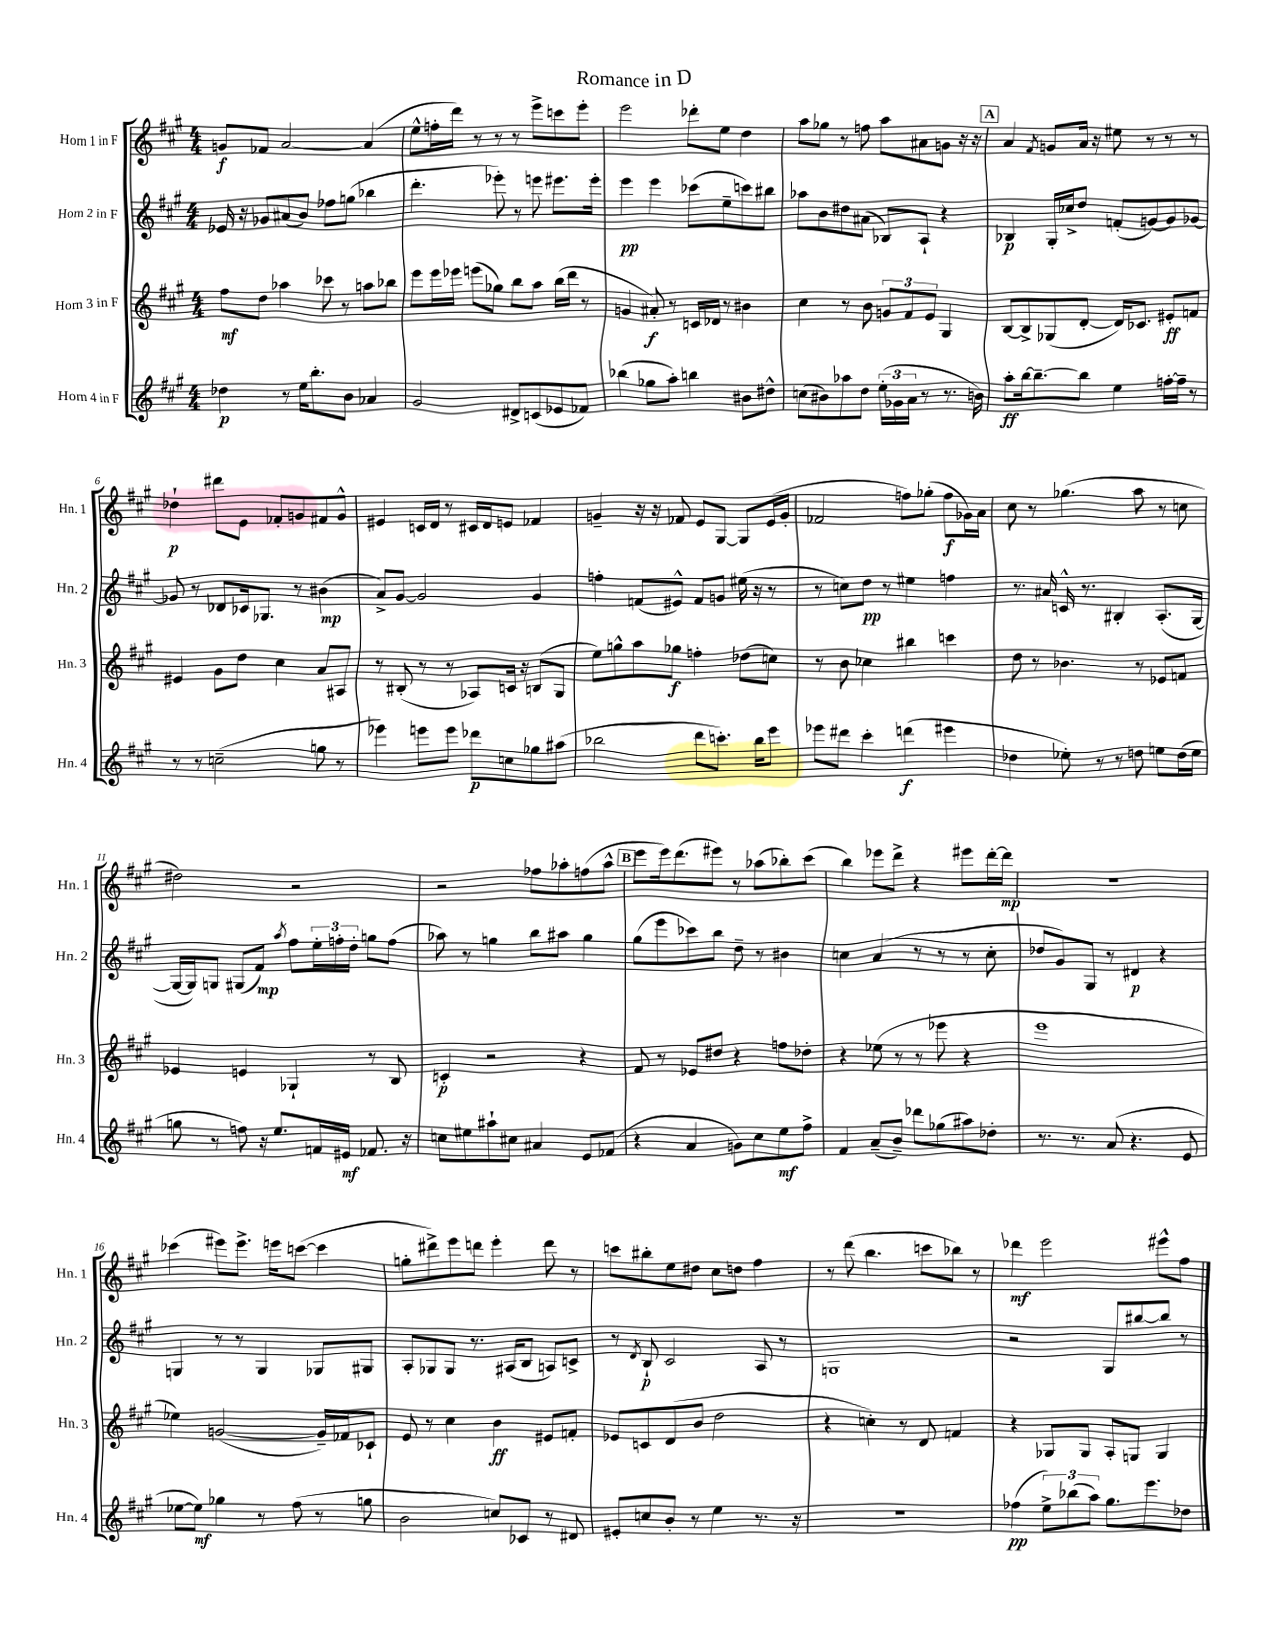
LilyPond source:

\header { title = "Romance in D" }
<<
\new StaffGroup <<
\new Staff = "s0" \with { instrumentName = "Horn 1 in F" shortInstrumentName = "Hn. 1" } {
    \clef treble \key a \major \numericTimeSignature \time 4/4
    g'8\f fes'8 a'2~ a'4( |
    e''8-^ f''16-. d'''16) r8 r8 r8 e'''8-> c'''8 e'''8-. |
    e'''2 des'''8-. e''8 d''4 |
    a''8 ges''8 r8 f''8 a''8 ais'8 g'8 r16 r16 |
    \mark \markup { \box "A" } a'4 \acciaccatura { fis'8 } g'8 a'16 r16 eis''8 r8 r8 r8 |
    des''4-!\p dis'''8 e'8 fes'8-. g'8 fis'8 g'8-^ |
    eis'4 c'16 d'16 r8 cis'16 d'16 e'8 fes'4 |
    g'4-- r16 r16 fes'8 e'8 gis8~ gis8 e'16( g'16-. |
    fes'2 f''8) ges''8-.( f''8\f ges'16) a'16 |
    cis''8 r8 ges''4.( a''8 r8 c''8 |
    dis''2) r2 |
    r2 fes''8 aes''8-. f''8( aes''8-^ |
    \mark \markup { \box "B" } e'''8 e'''16) d'''8.( eis'''8) r8 aes''8( bes''8-.) cis'''8( |
    b''4) ees'''8 d'''8-> r4 eis'''8 d'''16~-. d'''16\mp |
    R1 |
    ces'''4( eis'''8) eis'''8.-> e'''16 c'''8~( c'''4 |
    g''8-. dis'''8->) e'''8 d'''8 e'''4-. d'''8 r8 |
    c'''8 bis''8-. e''8 dis''8 cis''8 d''8 fis''4 |
    r8 d'''8( b''4. c'''8 bes''8) r8 |
    des'''4\mf e'''2 eis'''8-^ fis''8 \bar "|." |
}
\new Staff = "s1" \with { instrumentName = "Horn 2 in F" shortInstrumentName = "Hn. 2" } {
    \clef treble \key a \major \numericTimeSignature \time 4/4
    ees'16 r16 ges'8 ais'8( b'8) fes''8 g''8( bes''4 |
    d'''4.-. ees'''8-.) r8 e'''8 eis'''8. eis'''16-. |
    e'''4\pp e'''4 ces'''8( e''8-- c'''8) bis''8 |
    aes''8 b'8 dis''8 ais'8( bes8) a8-! r4 |
    \mark \markup { \box "A" } bes4\p gis16-. ces''16-> d''8 f'8-.( g'8~) g'8 ges'8~ |
    ges'8 r8 des'8 ces'16 ges8. r8 bis'4\mp( |
    a'8->) gis'8~ gis'2 gis'4 |
    f''4-. f'8( eis'8-^) f'8 g'8 eis''16( r16 r8 |
    r8 c''8) d''8\pp r8 eis''4 f''4 |
    r8. ais'16 c'16-^ r8. bis4-. a8.-.( gis16~ |
    gis16~ gis16) g8 gis8( fis'8\mp) \acciaccatura { a''8 } fis''8 \tuplet 3/2 { e''16-. f''16-. d''16-. } g''8 f''8( |
    aes''8) r8 g''4 b''8 ais''8 g''4 |
    \mark \markup { \box "B" } gis''8( e'''8 ces'''8) b''8 d''8-- r8 bis'4 |
    c''4 a'4( r8 r8 r8 c''8-. |
    des''8 gis'8) gis8 r8 dis'4\p r4 |
    g4 r8 r8 g4 ges8 gis8 |
    a8-. ges8 ges8 r8. ais16( b8 a8) c'8-> |
    r8 \acciaccatura { d'8 } b8-!\p cis'2 a8 r8 |
    g1 |
    r2 gis8 bis''8~ bis''8 r8 \bar "|." |
}
\new Staff = "s2" \with { instrumentName = "Horn 3 in F" shortInstrumentName = "Hn. 3" } {
    \clef treble \key a \major \numericTimeSignature \time 4/4
    fis''8\mf d''8 aes''4 ces'''8 r8 a''8 bes''8 |
    e'''8 e'''16 ees'''16 e'''8( ges''8) b''8 a''8 b''16( d'''16 r8 |
    g'4 ais'8-.\f) r8 c'16 des'16 r8 bis'4 |
    cis''4 r8 b'8 \tuplet 3/2 { g'8 fis'8 e'8 } gis4 |
    \mark \markup { \box "A" } b8~ b8-> ges8( d'8~-. d'16) ces'8. eis'8-.\ff f'8 |
    eis'4 gis'8 d''8 cis''4 a'8 ais8 |
    r8 bis8-.( r8 r8 aes8) c'16 r16 b8( gis8 |
    e''8) g''8-^ a''8 ges''8\f f''4-. des''8( c''8) |
    r8 b'8 ces''4 bis''4 c'''4 |
    d''8 r8 bes'4. r8 ees'8 f'8 |
    ees'4 e'4 ges4-! r8 b8 |
    c'4-.\p r2 r4 |
    \mark \markup { \box "B" } fis'8 r8 ees'8 dis''8 r4 f''8 des''8-. |
    r4 ees''8( r8 r8 ees'''8 r4 |
    e'''1 |
    ees''4) g'2~( g'16--) fes'16 ces'8-! |
    e'8 r8 cis''4 b'4\ff eis'8 f'8-. |
    ees'8 c'8 d'8( b'8 d''2 |
    r4 c''4-.) r8 d'8 f'4 |
    r4 ges8 ges8 a8-. g8 g4 \bar "|." |
}
\new Staff = "s3" \with { instrumentName = "Horn 4 in F" shortInstrumentName = "Hn. 4" } {
    \clef treble \key a \major \numericTimeSignature \time 4/4
    des''4\p r8 e''16 b''8.-. b'8 aes'4 |
    gis'2 dis'8-> c'8( ees'8 fes'8) |
    bes''4( ges''8 a''8-.) b''4 bis'8 dis''8-^ |
    c''8( bis'8) aes''8 d''8 \tuplet 3/2 { e''16-.( ges'16 a'16 } r8 r8. b'16) |
    \mark \markup { \box "A" } a''8-.\ff b''16~ b''8.~-- b''8 e''4 f''16~-. f''16-- r8 |
    r8 r8 c''2--( g''8 r8 |
    ees'''4) e'''8 e'''8 des'''8\p c''8 ges''8 ais''8( |
    bes''2 d'''8 c'''8.-.) bes''16 e'''8 |
    ees'''8 dis'''8 cis'''4-. d'''4\f( eis'''4 |
    des''4 ees''8-.) r8 r8 d''8 e''8 d''16( e''16 |
    g''8 r8 f''8) r16 e''8. f'16 eis'16\mf fes'8. r16 |
    c''8 eis''8 ais''8-! cis''8 ais'4 e'8 fes'8( |
    \mark \markup { \box "B" } r4 a'4 g'8) cis''8 e''8\mf fis''8-> |
    fis'4 a'8--( b'8--) des'''8 ges''8( ais''8) des''8-. |
    r8. r8. a'8( r4. e'8 |
    ees''8~ ees''8\mf) ges''4 r8 fis''8( r8 g''8 |
    b'2 c''8) ces'8 r8 dis'8 |
    eis'8-. c''8 b'8-. r8 e''4 r8. r16 |
    R1 |
    fes''4\pp( \tuplet 3/2 { e''8->) bes''8( a''8) } gis''8. e'''8. des''8 \bar "|." |
}
>>
>>
